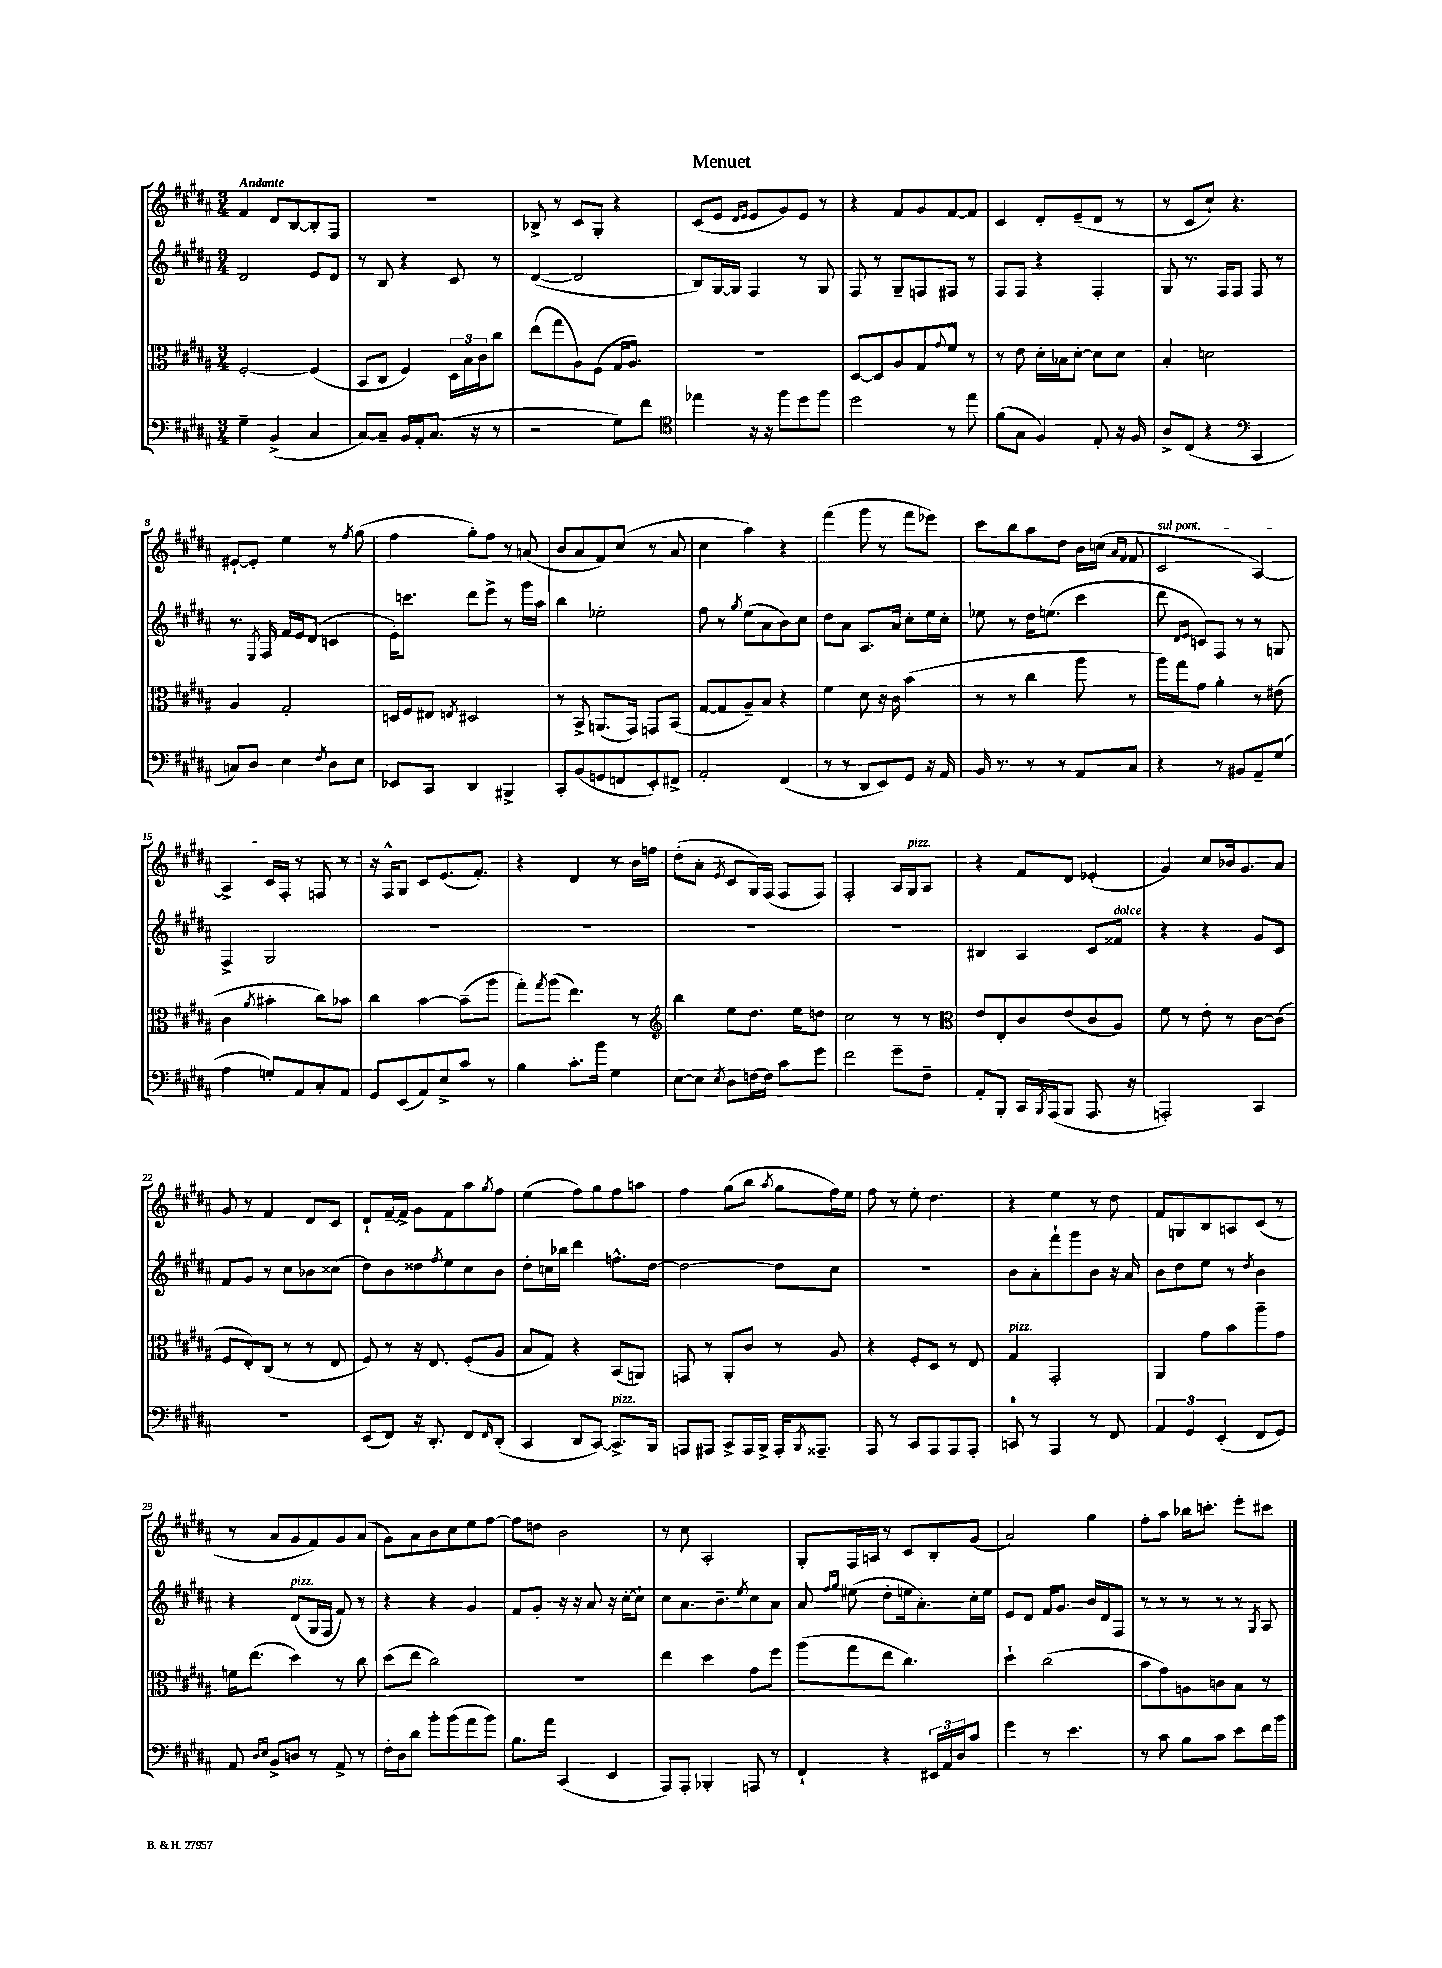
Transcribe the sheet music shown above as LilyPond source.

\header { title = "Menuet" }
<<
\new StaffGroup <<
\new Staff = "s0" {
    \clef treble \key b \major \numericTimeSignature \time 3/4 \tempo "Andante"
    fis'4 dis'8 b8~ b8-. fis8 |
    R2. |
    bes8-> r8 cis'8 gis8-. r4 |
    cis'8( e'8 \grace { dis'16 e'16 } e'8 gis'8) e'8 r8 |
    r4 fis'8 gis'8 fis'8~ fis'8 |
    cis'4 dis'8-. e'8--( dis'8 r8 |
    r8 cis'8 cis''8-!) r4. |
    eis'8~-! eis'8-. e''4 r8 \acciaccatura { fis''8 } gis''8( |
    fis''4 gis''8-.) fis''8 r8 a'8( |
    b'8 ais'8 fis'8) cis''8( r8 ais'8 |
    cis''4 ais''4) r4 |
    fis'''4( gis'''8 r8 fis'''8 ees'''8) |
    cis'''8 b''8 ais''8 dis''8 b'16 c''16( \grace { ais'16 fis'16 } fis'8 |
    \once \override TextSpanner.bound-details.left.text = \markup { \italic "sul pont." } cis'2\startTextSpan ais4~) |
    ais4-> cis'16 fis16-.\stopTextSpan r8 f8 r8 |
    r16 fis16-^ gis8 cis'8 e'8.( fis'8.-.) |
    r4 dis'4 r8 b'16 f''16 |
    dis''8-.( ais'8-. \acciaccatura { e'8 } cis'8 gis16) fis16( fis8 fis8) |
    fis2-. ais16 gis16^\markup { \italic "pizz." } ais8 |
    r4 fis'8 dis'8 ees'4-.( |
    gis'4) cis''8 bes'16 gis'8. ais'8 |
    gis'8 r8 fis'4 dis'8 cis'8 |
    dis'8-! fis'16~-- fis'16-> gis'8 fis'8 ais''8 \acciaccatura { gis''8 } fis''8 |
    e''4( fis''8) gis''8 fis''8 a''8 |
    fis''4 gis''8( b''8 \acciaccatura { ais''8 } gis''8 fis''16) e''16 |
    fis''8 r8 e''8-. dis''4. |
    r4 e''4 r8 dis''8 |
    fis'8 g8 b8 a8 cis'8( r8 |
    r8 ais'8 gis'8 fis'8) gis'8 ais'8( |
    gis'8) ais'8 b'8 cis''8 e''8 fis''8~ |
    fis''8 d''8 b'2 |
    r8 cis''8 ais2-. |
    gis8-. fis16 a16 r8 cis'8 b8-. gis'8( |
    ais'2) gis''4 |
    fis''8-. ais''8 bes''16 c'''8.-. e'''8-. cis'''8 \bar "|." |
}
\new Staff = "s1" {
    \clef treble \key b \major \numericTimeSignature \time 3/4
    dis'2 e'8 dis'8 |
    r8 b8 r4 cis'8 r8 |
    dis'4~( dis'2 |
    b8) gis16~ gis16 fis4 r8 gis8 |
    fis8 r8 gis8-- f8 fis8 r8 |
    fis8 fis8 r4 fis4-. |
    gis8 r8. fis16 fis8 fis8 r8 |
    r8. \acciaccatura { e8 } fis16 fis'16 e'16 dis'8( c'4 |
    e'16-.) c'''8. dis'''8 e'''8-> r8 gis'''16 ais''16 |
    b''4 ees''2-. |
    fis''8 r8 \acciaccatura { gis''8 } e''8( ais'8 b'8) cis''8 |
    dis''8 ais'8 ais8. ais'16 cis''8-. e''16 cis''16-. |
    ees''8 r8 dis''16 e''8.( cis'''4 |
    dis'''8 \grace { dis'16 e'16 } c'8) fis8 r8 r8 g8 |
    fis4-> gis2 |
    R2. |
    R2. |
    R2. |
    R2. |
    bis4 ais4 cis'8 fisis'8^\markup { \italic "dolce" } |
    r4 r4 gis'8 cis'8 |
    fis'8 gis'8 r8 cis''8 bes'8 cisis''8( |
    dis''8) b'8 disis''8 \acciaccatura { fis''8 } e''8 cis''8 b'8 |
    dis''8-. c''16 bes''16 dis'''4 f''8.-^ dis''16~ |
    dis''2~ dis''8 cis''8 |
    R2. |
    b'8 ais'8-. fis'''8-! gis'''8 b'8 r16 ais'16 |
    b'8 dis''8 e''8 r8 \acciaccatura { dis''8 } b'4 |
    r4 dis'8^\markup { \italic "pizz." }( gis16 fis16 fis'8) r8 |
    r4 r4 gis'4 |
    fis'8 gis'8-. r16 r16 ais'8 r16 cis''16~-. cis''8-! |
    cis''8 ais'8. b'8.-- \acciaccatura { e''8 } cis''8 ais'8 |
    ais'8 \grace { fis''16 gis''16 } eis''8( dis''8-. e''16 ais'8.-.) cis''16-. e''16 |
    e'8 dis'8 fis'16 gis'8. b'16 dis'16 fis8 |
    r8 r8 r8 r8 r8 \acciaccatura { gis8 } ais8 \bar "|." |
}
\new Staff = "s2" {
    \clef alto \key b \major \numericTimeSignature \time 3/4
    fis2~-. fis4( |
    b,8 cis8 fis4) \tuplet 3/2 { dis16 b16 cis'16 } cis''8 |
    e''8( gis''8 ais8) fis8( gis16 ais8.) |
    R2. |
    dis8~ dis8 ais8 gis8 \appoggiatura { gis'8 } fis'8-^ r8 |
    r8 e'8 dis'16-. bes16 dis'8~-. dis'8 dis'8 |
    b4-. d'2 |
    ais4 gis2-. |
    d16 fis16 eis8 \acciaccatura { e8 } dis2 |
    r8 b,8-> a,8.( gis,16) g,8 b,8( |
    gis8~ gis8 ais8--) b8 r4 |
    fis'4 dis'8 r16 cis'16 b'4( |
    r8 r8 cis''4 ais''8 r8 |
    ais''16) gis''16 gis'8 ais'4-. r8 eis'8( |
    cis'4 \acciaccatura { ais'8 } bis'4-. cis''8) bes'8 |
    cis''4 b'4~ b'8--( ais''8 |
    gis''8-.) \acciaccatura { gis''8 } ais''8( e''4.) r8 |
    \clef treble b''4 e''8 dis''8. e''16 d''8 |
    cis''2 r8 r8 |
    \clef alto e'8 e8-. cis'8 e'8( cis'8 ais8) |
    fis'8 r8 e'8-. r8 cis'8~ cis'8( |
    fis8 e8-.) cis8( r8 r8 e8 |
    fis8) r8 r16 e8. fis8-.( ais8 |
    b8 gis8) r4 b,8( a,8) |
    g,8 r8 ais,8-. cis'8 r8 ais8 |
    r4 fis8-. dis8 r8 e8 |
    gis4^\markup { \italic "pizz." } gis,2-. |
    ais,4 gis'8 b'8 ais''8-- gis'8 |
    f'16 e''8.( dis''4) r8 cis''8 |
    dis''8( e''8 cis''2) |
    R2. |
    e''4 dis''4 gis'8 fis''8 |
    ais''8( gis''8 e''8 cis''4.) |
    dis''4-! cis''2( |
    b'8 gis'8) a8 c'8 b8 r8 \bar "|." |
}
\new Staff = "s3" {
    \clef bass \key b \major \numericTimeSignature \time 3/4
    gis4-- b,4->( cis4 |
    cis8~) cis8-- b,16 ais,16-. cis8.( r16 r8 |
    r2 gis8) fis'8 |
    \clef tenor ees''4 r16 r16 fis''8 dis''8 fis''8 |
    dis''2 r8 e''8 |
    fis'8( gis8 fis4) e8-. r16 fis16 |
    ais8-> cis8( r4 \clef bass cis,4 |
    c8) dis8 e4 \acciaccatura { fis8 } dis8 e8 |
    ees,8 cis,8 dis,4 bis,,4-> |
    cis,8-. b,8( g,8 f,8 e,8-.) fis,8-> |
    ais,2-. fis,4( |
    r8 r8 dis,8 e,8) gis,8 r16 ais,16 |
    b,16 r8. r8 r8 ais,8 cis8 |
    r4 r8 bis,8 ais,8-- gis8( |
    ais4 g8-.) ais,8 cis8-. ais,8 |
    gis,8 e,8( ais,8) e8-> cis'8 r8 |
    b4 cis'8.-. b'16 gis4 |
    e8~ e8 \acciaccatura { e8 } dis8 f16~ f16 cis'8 gis'8 |
    fis'2 gis'8-- fis8-- |
    ais,8-. b,,8-. cis,16 \acciaccatura { b,,8 } ais,,16( b,,8 ais,,8. r16 |
    a,,2-.) cis,4 |
    R2. |
    e,8( fis,8) r16 dis,8.-. fis,8 \grace { fis,16 } dis,8-.( |
    cis,4 dis,8 cis,8~) cis,8.->^\markup { \italic "pizz." } b,,16 |
    a,,8 ais,,8 cis,8-> ais,,16 b,,16-> ais,,16-. \acciaccatura { b,,8 } aisis,,8.-- |
    ais,,8 r8 cis,8 ais,,8 ais,,8 ais,,8-. |
    c,8-0 r8 ais,,4 r8 fis,8 |
    \tuplet 3/2 { ais,4 gis,4 e,4-.( } fis,8 gis,8) |
    ais,8 \grace { dis16 e16 } b,8-> d8 r8 ais,8-> r8 |
    fis16-. dis16 dis'8 b'8-. b'8( ais'8 b'8) |
    b8. ais'16 cis,4( e,4 |
    ais,,8) ais,,8-. bes,,4-. a,,8 r8 |
    fis,4-! r4 \tuplet 3/2 { eis,16 ais,16 dis16 } cis'8 |
    gis'4 r8 e'4. |
    r8 cis'8 b8 cis'8 e'8 fis'16 b'16 \bar "|." |
}
>>
>>
